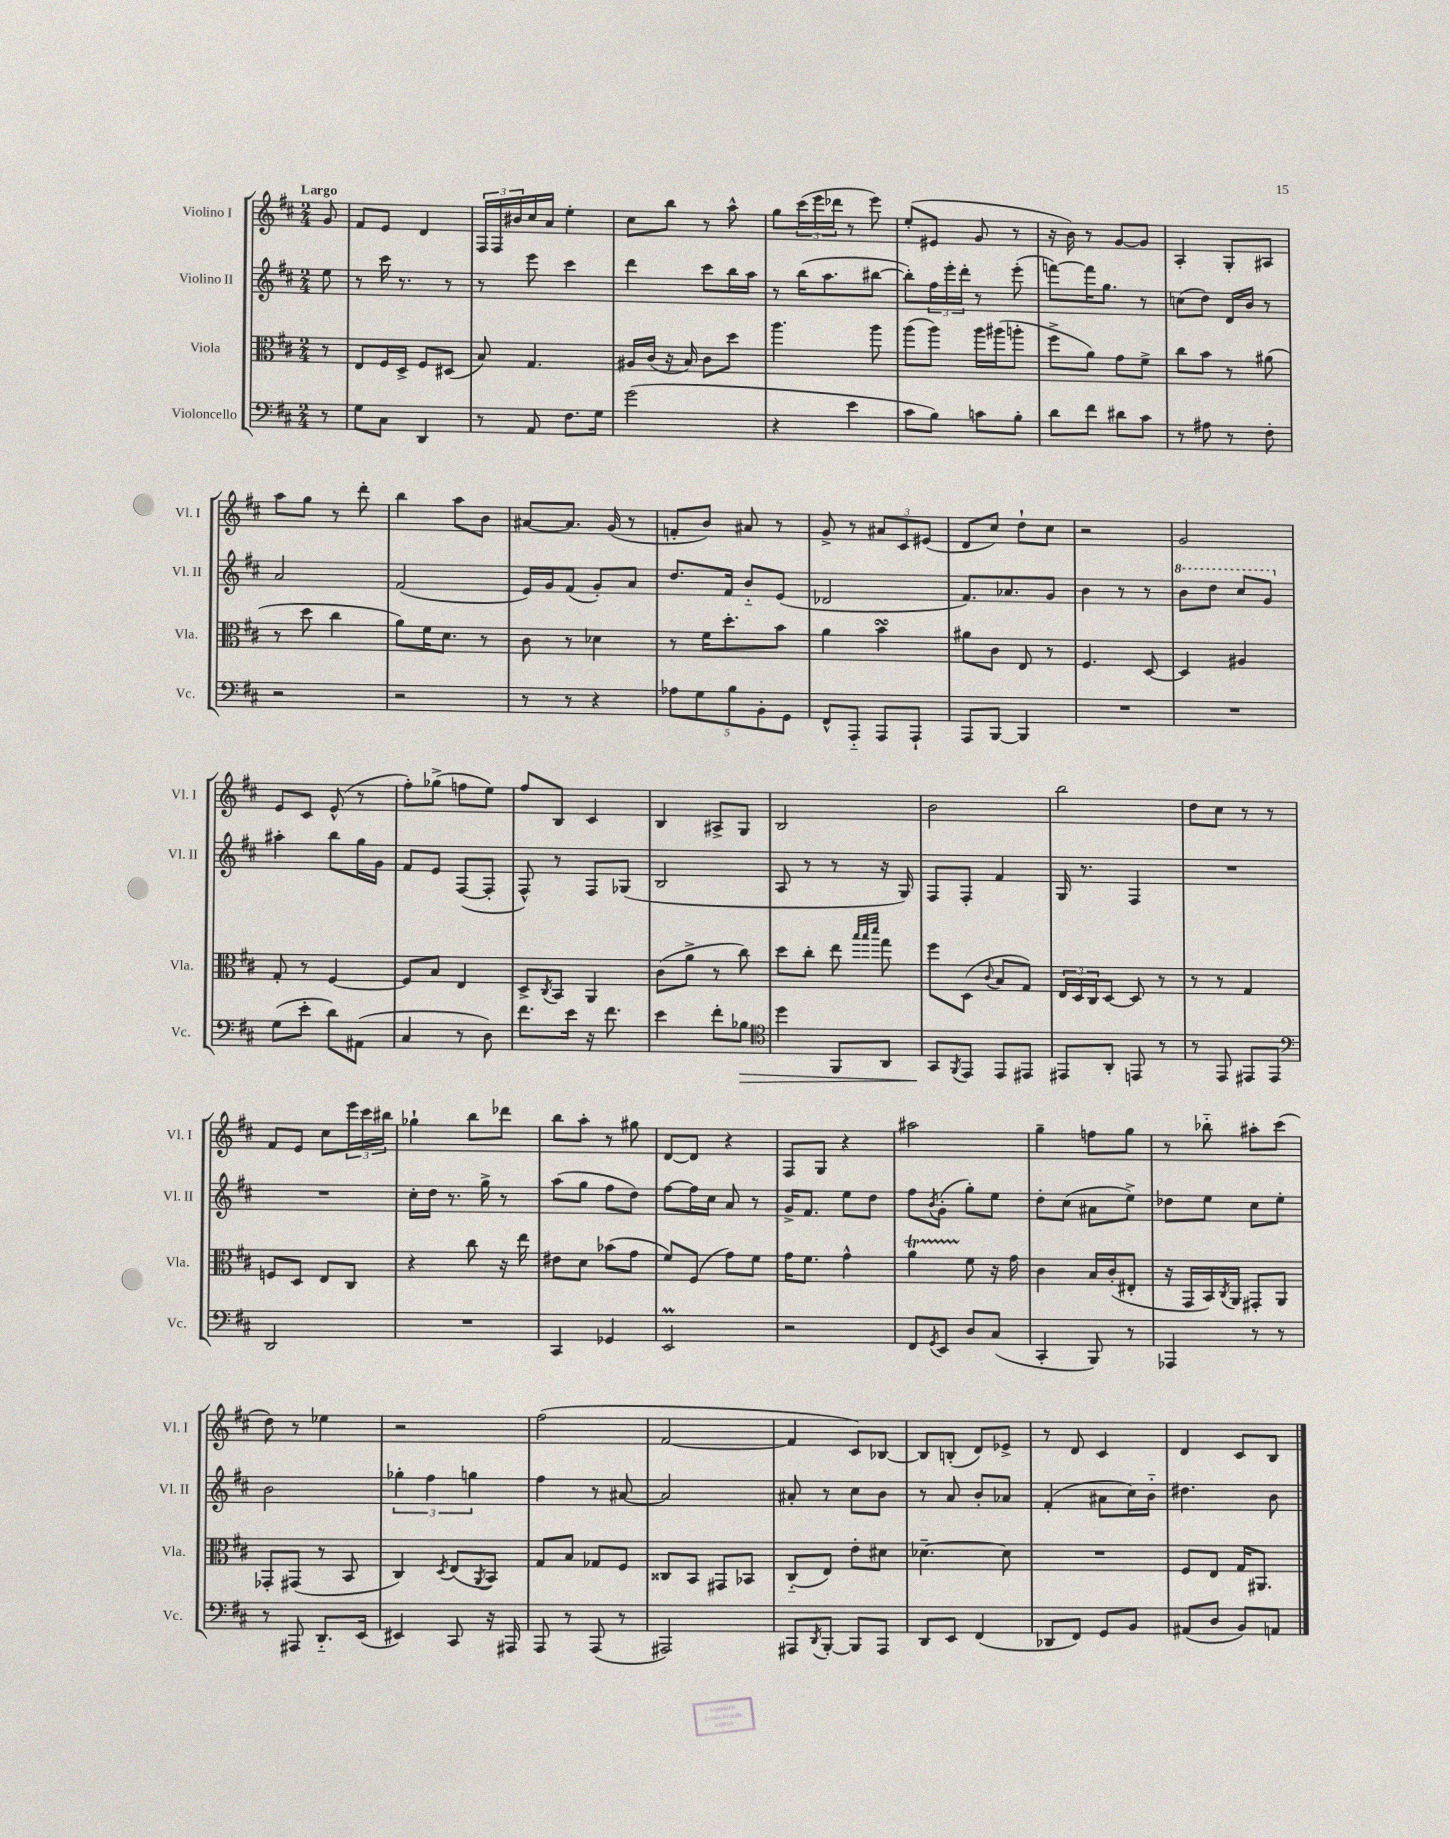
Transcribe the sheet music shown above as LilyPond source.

<<
\new StaffGroup <<
\new Staff = "s0" \with { instrumentName = "Violino I" shortInstrumentName = "Vl. I" } {
    \clef treble \key d \major \numericTimeSignature \time 2/4 \partial 8 \tempo "Largo"
    g'8 |
    fis'8 e'8 d'4 |
    \tuplet 3/2 { fis16 fis16 bis'16 } cis''16 a'16 e''4-. |
    cis''8 b''8 r8 a''8-^ |
    g''8 \tuplet 3/2 { cis'''16( e'''16 des'''16 } r8 e'''8) |
    e''8-.( eis'8 g'8 r8 |
    r16 b'16) r8 g'8~ g'8 |
    a4-. g8-. ais8 |
    a''8 g''8 r8 d'''8-. |
    b''4 a''8 b'8 |
    ais'8~ ais'8. g'16( r8 |
    f'8-. b'8) ais'8 r8 |
    g'8-> r8 \tuplet 3/2 { ais'8 cis'8 eis'8( } |
    d'8 cis''8) d''8-! cis''8 |
    r2 |
    g'2 |
    e'8 cis'8 e'8-^( r8 |
    fis''8-.) ges''8->( f''8 e''8) |
    fis''8 b8 cis'4 |
    b4 ais8-> g8 |
    b2 |
    b'2 |
    b''2 |
    d''8 cis''8 r8 r8 |
    fis'8 e'8 cis''8 \tuplet 3/2 { e'''16 cis'''16 bis''16 } |
    ges''4-! b''8 des'''8 |
    b''8 a''8-. r8 gis''8 |
    d'8~ d'8 r4 |
    fis8 g8 r4 |
    ais''2 |
    g''4-- f''8 g''8 |
    r8 bes''8-_ ais''8-. cis'''8( |
    d''8) r8 ees''4 |
    r2 |
    fis''2( |
    fis'2~ |
    fis'4 cis'8) bes8~ |
    bes8 b8-.( d'8) ees'8-> |
    r8 d'8 cis'4 |
    d'4 cis'8 b8 \bar "|." |
}
\new Staff = "s1" \with { instrumentName = "Violino II" shortInstrumentName = "Vl. II" } {
    \clef treble \key d \major \numericTimeSignature \time 2/4 \partial 8
    e''8 |
    r8 cis'''16 r8. r8 |
    r8 e'''8 cis'''4 |
    d'''4 cis'''8 b''16 a''16 |
    r8 b''16( a''8. bis''8~ |
    bis''8-.) \tuplet 3/2 { fis''16 e'''16-. d'''16-. } r8 e'''8-.( |
    f'''8~) f'''16 g''8. r8 |
    c''8( d''8) d'16 b'16 r8 |
    a'2 |
    fis'2( |
    e'16) g'16 fis'8( g'8-.) a'8 |
    d''8. fis'16 b'8-_ e'8( |
    des'2 |
    fis'8.) aes'8. g'8 |
    b'4 r8 r8 |
    \ottava #1 b''8 d'''8 cis'''8 g''8 \ottava #0 |
    ais''4-. b''8 g''16 g'16 |
    fis'8 e'8 fis8~( fis8-. |
    fis8-^) r8 fis8 ges8( |
    b2 |
    a8 r8 r8 r16 g16) |
    fis8 fis8-. fis'4 |
    g16 r8. fis4 |
    R2 |
    R2 |
    cis''16-. d''16 r8. g''16-> r8 |
    a''8( g''8 fis''8 d''8) |
    fis''8~ fis''16 cis''16 a'8 r8 |
    g'16-> fis'8. e''8 d''8 |
    fis''8 \acciaccatura { b'8 } g'8-.( g''8-.) e''8 |
    d''8-. cis''8( ais'8 e''8->) |
    des''8 e''8 cis''8 e''8-. |
    b'2 |
    \tuplet 3/2 { ges''4-. fis''4 g''4 } |
    fis''4 r8 ais'8~ |
    ais'2 |
    ais'8-. r8 cis''8 b'8 |
    r8 a'8 b'8-. aes'8 |
    fis'4-.( ais'8 cis''16) b'16-_ |
    dis''4. b'8 \bar "|." |
}
\new Staff = "s2" \with { instrumentName = "Viola" shortInstrumentName = "Vla." } {
    \clef alto \key d \major \numericTimeSignature \time 2/4 \partial 8
    r8 |
    e8 fis16 d16-> fis8 dis8( |
    b8) g4. |
    ais16 cis'16( r16 b16) cis'8 d''8 |
    a''4. a''8 |
    a''8( a''8) a''16 ais''16( a''8-. |
    fis''8-> a'8) g'8 fis'8-> |
    cis''8 b'8 r8 ais'8( |
    r8 d''8 cis''4 |
    a'8) fis'16 d'8. r8 |
    cis'8 r8 des'4 |
    r8 fis'16 d''8.-. b'8 |
    a'4 b'4\turn |
    ais'8 cis'8 e8 r8 |
    fis4. d8~ |
    d4 ais4 |
    g8-. r8 fis4~ |
    fis8 b8 e4 |
    d8-> \acciaccatura { cis8 } b,8 a,4 |
    cis'8( a'8-> r8 cis''8) |
    d''8 cis''8-. e''8 \grace { b''32 b''32 d'''32 } g''8 |
    fis''8 d8( \appoggiatura { cis'8 } b8 g8) |
    \tuplet 3/2 { e16 d16 cis16 } d8~ d8 r8 |
    r8 r8 g4 |
    f8 d8 e8 cis8 |
    r4 cis''8 r16 e''16 |
    eis'8 d'8 bes'8( g'8 |
    fis'8) fis8( g'8) fis'8 |
    g'16 fis'8. g'4-^ |
    a'4\startTrillSpan fis'8\stopTrillSpan r16 g'16 |
    cis'4 b16 cis'16-.( eis8-. |
    r16 g,16 b,16) \acciaccatura { cis8 } a,16 gis,8-. a,8 |
    ges,8-. gis,8( r8 b,8 |
    cis4) \acciaccatura { d8 } e8( \acciaccatura { a,8 } b,8) |
    g8 b8 ges8 fis8 |
    cisis8 b,8 gis,8 bes,8 |
    cis8-_( e8) e'8-. dis'8 |
    des'4.~-- des'8 |
    R2 |
    fis8 e8 g16 ais,8. \bar "|." |
}
\new Staff = "s3" \with { instrumentName = "Violoncello" shortInstrumentName = "Vc." } {
    \clef bass \key d \major \numericTimeSignature \time 2/4 \partial 8
    r8 |
    g8 cis8 d,4 |
    r8 a,8 fis8. g16 |
    g'2( |
    r4 e'4 |
    cis'8 b8) c'8 b8-. |
    d'8 fis'8 dis'8 cis'8 |
    r8 ais8 r8 fis8-. |
    r2 |
    r2 |
    r8 r8 r4 |
    \tuplet 5/4 { aes8 g8 b8 b,8-. g,8 } |
    fis,8-^ a,,8-_ a,,8 a,,8-! |
    a,,8 b,,8~ b,,4 |
    R2 |
    R2 |
    g8( e'8-. d'8) ais,8( |
    cis4 r8 d8) |
    fis'8. e'16 r16 fis'8. |
    e'4 fis'8-. bes8\> |
    \clef tenor d''4 fis,8 a,8 |
    g,8\! \acciaccatura { fis,8 } e,8 e,8 eis,8 |
    eis,8 a,8-. e,8 r8 |
    r8 e,8 eis,8 eis,8 |
    \clef bass d,2 |
    R2 |
    cis,4 ges,4 |
    e,2\prall |
    r2 |
    fis,8 \acciaccatura { g,8 } e,8 d8 cis8( |
    cis,4-. b,,8) r8 |
    aes,,4 r8 r8 |
    r8 ais,,8 d,8.-_ e,16( |
    eis,4) cis,8 r16 ais,,16 |
    a,,8 r8 a,,8( r8 |
    ais,,2) |
    ais,,8 \acciaccatura { d,8 } b,,8~-. b,,8 ais,,8 |
    d,8 e,8 fis,4( |
    des,8 fis,8) g,8 b,8 |
    ais,8( d8 b,8) a,8 \bar "|." |
}
>>
>>
\layout { \context { \Score \remove "Bar_number_engraver" } }
